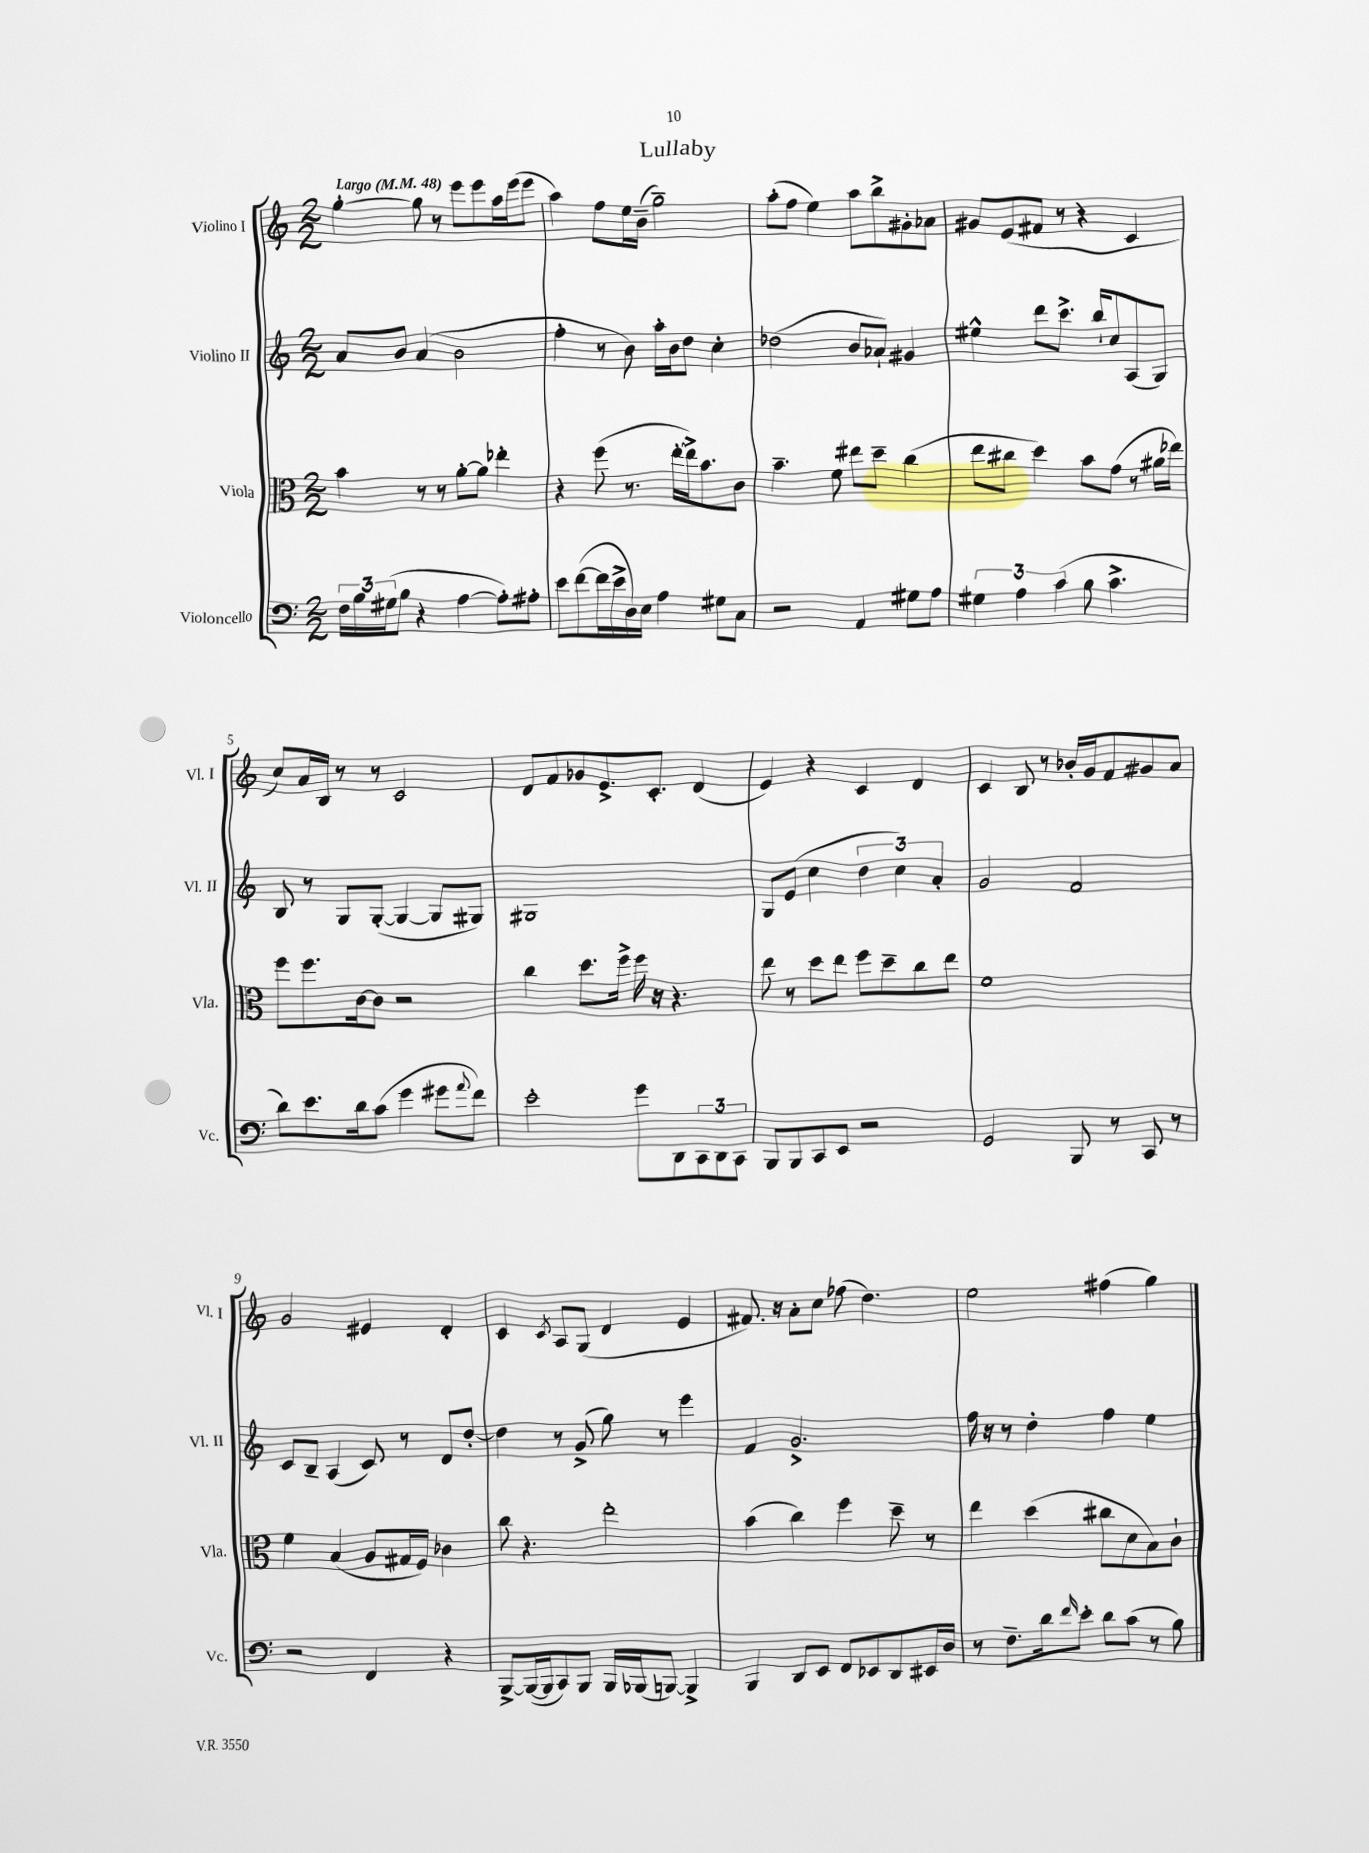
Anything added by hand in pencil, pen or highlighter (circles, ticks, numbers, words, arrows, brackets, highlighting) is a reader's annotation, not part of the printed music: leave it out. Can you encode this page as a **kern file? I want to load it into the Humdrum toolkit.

**kern	**kern	**kern	**kern
*part4	*part3	*part2	*part1
*staff4	*staff3	*staff2	*staff1
*I"Violoncello	*I"Viola	*I"Violino II	*I"Violino I
*I'Vc.	*I'Vla.	*I'Vl. II	*I'Vl. I
*clefF4	*clefC3	*clefG2	*clefG2
*k[]	*k[]	*k[]	*k[]
*M2/2	*M2/2	*M2/2	*M2/2
*MM48	*MM48	*MM48	*MM48
=1	=1	=1	=1
!	!	!	!LO:TX:a:B:t=Largo
24F\LL	4b\	8a/L	[4gg'\
24B\	.	.	.
(24G#X\J	.	.	.
8B\J	.	8b/J	.
4r	8r	(4a/	8gg\]
.	8r	.	8r
[4A\	[8a'\L	2b\	8eee\L
.	8a\J]	.	8eee\
8A'\L])	4ee-X'\	.	16aa\L
.	.	.	(16eee\J
8A#X'\J	.	.	8eee\J
=2	=2	=2	=2
8e\L	4r	4ff'\	4aa\)
([8f\	.	.	.
16f\L]	(8ff\	8r	8ff\L
16e^\	.	.	.
16D\)	8.r	8b\)	16ee\L
16E\JJ	.	.	(16b~\JJ
4A\	.	16aa'\LL	2gg~\)
.	[16ee'\LL	16b\J	.
.	16ee^\J])	8dd\J	.
.	8.b\	.	.
8G#X\L	.	4cc'\	.
8C\J	8c\J	.	.
=3	=3	=3	=3
2r	4.b~\	(2dd-X\	(8aa'\L
.	.	.	8ff\J
.	.	.	4ee\)
.	8f\	.	.
4AA/	8ee#X\L	8b/L	8aa\L
.	8dd~\J	8a-X`/J)	8bb^\
8G#X\L	(4cc\	4g#X/	8g#X'\
8A\J	.	.	8a-X\J
=4	=4	=4	=4
6G#X\	8ee\L	4ee#X^^\	8g#X/L
.	8cc#X\J	.	(8e/
6A\	.	.	.
.	4dd\)	8ddd\L	8f#X/J
(6c\	.	.	.
.	.	8.ccc^\J	8r
8B\	8b\L	.	4r
.	.	16bb`/KL	.
4.c^\	(8g\J	8cc/	.
.	8r	(8A/	4c/
.	16a#X\LL	8G/J)	.
.	16ee-X\JJ)	.	.
!!LO:LB:g=z
=5	=5	=5	=5
8d\L)	8ff\L	8B/	8cc/L)
8.e\	8.ff\	8r	16a/L
.	.	.	16B/JJ
.	.	8G/L	8r
16d\k	[16c\k	.	.
(8c\J	8c\J]	([8G'/J	8r
4g\	2r	4G/_	2c/
8g#X\L	.	8G/L]	.
8qqa/	.	.	.
8f\J)	.	8G#X/J)	.
=6	=6	=6	=6
2e'\	4cc\	1G#X	8d/L
.	.	.	8f/
.	8.dd\L	.	8g-X/
.	.	.	8.e^/
.	16ff^\Jk	.	.
8g\L	16ff\	.	.
.	16r	.	8.c'/J
8DD\	4.r	.	.
12CC\	.	.	(4d/
12DD\	.	.	.
12CC\J	.	.	.
=7	=7	=7	=7
8BBB/L	8ee\	8G/L	4e/)
8BBB/	8r	(8e/J	.
8CC/	8dd\L	4cc\	4r
8EE/J	8ee\J	.	.
2r	8ff\L	6dd\	4c/
.	8dd~\	.	.
.	.	6cc\)	.
.	8cc\	.	4d/
.	.	6a'/	.
.	8ee\J	.	.
=8	=8	=8	=8
2GG/	1f	2g/	4c/
.	.	.	8B/
.	.	.	8r
8BBB/	.	2f/	16b-X'/LL
.	.	.	16g/J
8r	.	.	8f/
8CC/	.	.	8g#X/
8r	.	.	8a/J
!!LO:LB:g=z
=9	=9	=9	=9
2r	4f\	8c/L	2g/
.	.	8B~/J	.
.	(4B/	(4A/	.
4FF/	8A/L	8c/)	4e#X/
.	16G#X/L	8r	.
.	16F/JJ)	.	.
4r	4c-X\	8d/L	4d'/
.	.	[8dd'/J	.
=10	=10	=10	=10
[8BBB^/L	8cc\	4dd\]	4c/
(16BBB/L_	4.r	.	.
16BBB/J]	.	.	.
.	.	.	8qc/
8CC/)	.	8r	8A/L
8BBB/J	.	(8g^/	(8G/J
16BBB/LL	2ee'\	8gg\)	4d/
(16BBB-X/J	.	.	.
[8BBBn/J)	.	8r	.
4BBB^/]	.	4eee\	4e/
=11	=11	=11	=11
4BBB/	(4b\	4f/	8.f#X/)
.	.	.	16r
8DD/L	4cc\)	2.g^/	8a'\L
8EE/J	.	.	8cc\J
8FF/L	4ff\	.	(8ff-X\
8EE-X/	.	.	4.dd\)
8DD/	8dd~\	.	.
16EE#X/L	8r	.	.
16D/JJ	.	.	.
=12	=12	=12	=12
8r	4ee\	16ff\	2ee\
.	.	16r	.
8.F~\L	.	8r	.
.	(4dd\	4dd'\	.
16d\k	.	.	.
16qqf/	.	.	.
8e'\J	.	.	.
8d\L	8cc#X\L	4ff\	(4ff#X\
(8c\J	8d\	.	.
8r	8B\)	4ee\	4gg\)
8B\)	8c`\J	.	.
==	==	==	==
*-	*-	*-	*-
